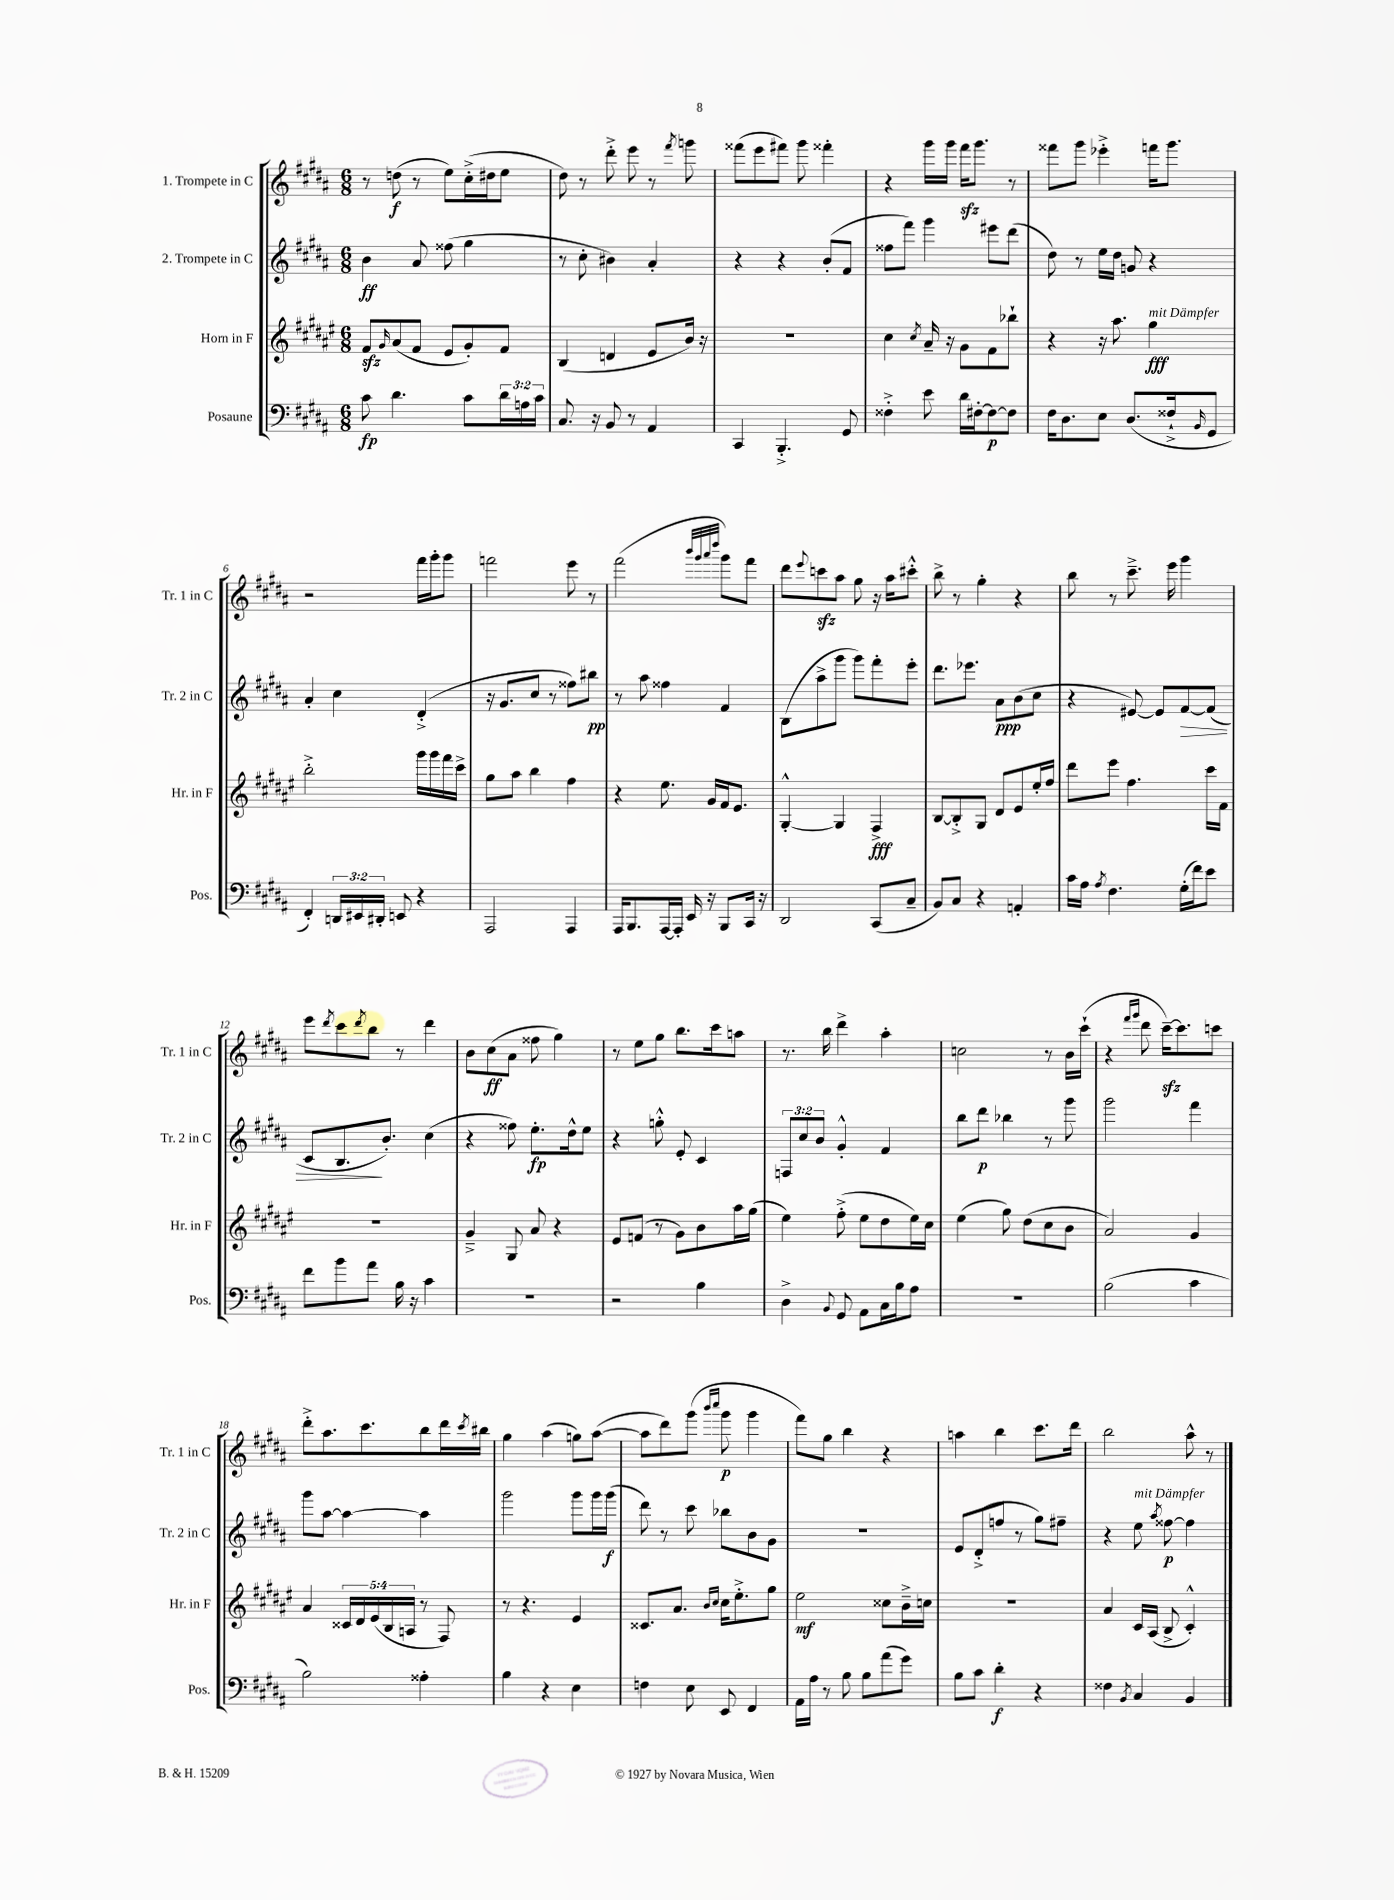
<<
\new StaffGroup <<
\new Staff = "s0" \with { instrumentName = "1. Trompete in C" shortInstrumentName = "Tr. 1 in C" } {
    \clef treble \key b \major \numericTimeSignature \time 6/8
    r8 d''8\f( r8 e''8) cis''16-.->( dis''16 e''8 |
    dis''8) r8 dis'''8-.-> e'''8 r8 \acciaccatura { fis'''8 } g'''8 |
    fisis'''8( e'''8 fis'''8) gis'''8 fisis'''4-. |
    r4 gis'''16 gis'''16 fis'''16\sfz gis'''8. r8 |
    fisis'''8 gis'''8 ees'''4-.-> f'''16 gis'''8. |
    r2 fis'''16 gis'''16-. gis'''8 |
    f'''2 e'''8 r8 |
    fis'''2( \grace { b'''32 gis'''32 ais'''32 dis''''32 } gis'''8) fis'''8 |
    dis'''8 \appoggiatura { e'''8 } c'''8\sfz ais''8 gis''8 r16 ais''16 cis'''8-.-^ |
    b''8-> r8 gis''4-. r4 |
    b''8 r8 cis'''8.---> e'''16 gis'''4 |
    e'''8 \acciaccatura { dis'''8 } cis'''8 \acciaccatura { dis'''8 } b''8 r8 dis'''4 |
    b'8 cis''8\ff( ais'8 fisis''8 gis''4) |
    r8 e''8 gis''8 b''8. cis'''16 a''8 |
    r8. b''16 dis'''4-> ais''4-. |
    c''2 r8 b'16 cis'''16-!( |
    r4 \grace { fis'''16 gis'''16 } dis'''8 cis'''16~--\sfz) cis'''8. c'''8 |
    dis'''8-.-> ais''8. cis'''8. b''8 dis'''16 \acciaccatura { cis'''8 } bis''16 |
    gis''4 ais''4( g''8) ais''8~( |
    ais''8 dis'''8) gis'''8( \grace { b'''16 cis''''16 } gis'''8\p gis'''4 |
    fis'''8) gis''8 b''4 r4 |
    a''4 b''4 cis'''8. dis'''16 |
    b''2 ais''8-^ r8 \bar "|." |
}
\new Staff = "s1" \with { instrumentName = "2. Trompete in C" shortInstrumentName = "Tr. 2 in C" } {
    \clef treble \key b \major \numericTimeSignature \time 6/8 \override Staff.TupletNumber.text = #tuplet-number::calc-fraction-text
    b'4\ff ais'8 fisis''8( gis''4 |
    r8 cis''8-. bis'4) ais'4-. |
    r4 r4 b'8-.( fis'8 |
    fisis''8 fis'''8) gis'''4 eis'''8 dis'''8( |
    dis''8) r8 e''16 dis''16 g'8 r4 |
    ais'4-. cis''4 dis'4-.->( |
    r16 gis'8. cis''8 r8 fisis''8) bis''8\pp |
    r8 ais''8 fisis''4 fis'4 |
    b8( ais''8-> gis'''8 gis'''8) fis'''8-. e'''8-. |
    dis'''8. ees'''8. ais'8\ppp b'8( cis''8 |
    r4 eis'8~) eis'8 fis'8~\> fis'8( |
    cis'8 b8.\! b'8.-.) cis''4( |
    r4 fisis''8) e''8.-.\fp dis''16-^ e''8 |
    r4 g''8-.-^ e'8-. cis'4 |
    \tuplet 3/2 { f8 cis''8 b'8 } gis'4-.-^ fis'4 |
    b''8 dis'''8\p bes''4 r8 gis'''8 |
    gis'''2 fis'''4 |
    gis'''8 ais''8~ ais''4~ ais''4 |
    gis'''2 gis'''8 gis'''16 gis'''16\f( |
    dis'''8) r8 cis'''8 bes''8 b'8 gis'8 |
    R2. |
    e'8 dis'8-.->( f''8 r8 gis''8) fis''8-- |
    r4 e''8^\markup { \italic "mit Dämpfer" } \acciaccatura { ais''8 } fisis''8~\p fisis''4 \bar "|." |
}
\new Staff = "s2" \with { instrumentName = "Horn in F" shortInstrumentName = "Hr. in F" } {
    \clef treble \key fis \major \numericTimeSignature \time 6/8 \override Staff.TupletNumber.text = #tuplet-number::calc-fraction-text
    fis'8\sfz \grace { gis'16 } ais'8( fis'8 eis'8 gis'8-.) fis'8 |
    b4( d'4 eis'8 b'16) r16 |
    R2. |
    cis''4 \acciaccatura { cis''8 } ais'16-- r16 gis'8 fis'8 bes''8-! |
    r4 r16 ais''8. gis''4\fff^\markup { \italic "mit Dämpfer" } |
    b''2-.-> gis'''16 gis'''16 fis'''16 cis'''16-> |
    gis''8 ais''8 b''4 fis''4 |
    r4 eis''8. gis'16 fis'16 eis'8. |
    gis4~-.-^ gis4 fis4->\fff |
    b8~ b8-.-> gis8 dis'8 eis'8 eis''16-. fis''16 |
    dis'''8 eis'''8 fis''4. cis'''16 fis'16 |
    R2. |
    gis'4---> gis8 ais'8 r4 |
    eis'8 f'8( r8 gis'8) b'8 ais''16 gis''16( |
    eis''4) fis''8-.->( eis''8 dis''8 eis''16) cis''16 |
    eis''4( gis''8) dis''8( cis''8 b'8 |
    ais'2) gis'4 |
    ais'4 \tuplet 5/4 { cisis'16 dis'16 eis'16( b16 a16 } r8 fis8) |
    r8 r4. eis'4 |
    cisis'8. ais'8. \grace { b'16 cis''16 } cis''16 eis''8.-.-> gis''8 |
    eis''2\mf cisis''8 b'16---> c''16 |
    R2. |
    ais'4 cis'16 ais16( b8-> cis'4-.-^) \bar "|." |
}
\new Staff = "s3" \with { instrumentName = "Posaune" shortInstrumentName = "Pos." } {
    \clef bass \key b \major \numericTimeSignature \time 6/8 \override Staff.TupletNumber.text = #tuplet-number::calc-fraction-text
    cis'8\fp dis'4. cis'8 \tuplet 3/2 { dis'16 a16 cis'16 } |
    cis8. r16 b,8 r8 ais,4 |
    cis,4 b,,4.-.-> gis,8 |
    fisis4-.-> e'8 dis'16 fis16~-. fis8~\p fis8 |
    fis16 dis8. e8 dis8.( fisis16-!-> \grace { b,16 } gis,8 |
    fis,4-.) \tuplet 3/2 { d,16 eis,16 dis,16-. } e,8 r4 |
    ais,,2 ais,,4 |
    ais,,16 b,,8. ais,,16~ ais,,16-. e,16 r16 b,,8 cis,16 r16 |
    dis,2 cis,8( cis8-- |
    b,8) cis8 r4 a,4-. |
    cis'16 ais16 \acciaccatura { ais8 } fis4. gis16-.( fis'16) e'8 |
    fis'8 b'8 ais'8 b16 r16 cis'4 |
    R2. |
    r2 b4 |
    dis4-> \appoggiatura { b,8 } gis,8 ais,8 cis16 b16 ais8 |
    R2. |
    b2( cis'4 |
    b2) aisis4-. |
    b4 r4 e4 |
    f4 e8 e,8 fis,4 |
    ais,16 ais16 r8 b8 b8 ais'8( gis'8) |
    b8 cis'8 dis'4-.\f r4 |
    fisis4 \acciaccatura { b,8 } cis4 b,4 \bar "|." |
}
>>
>>
